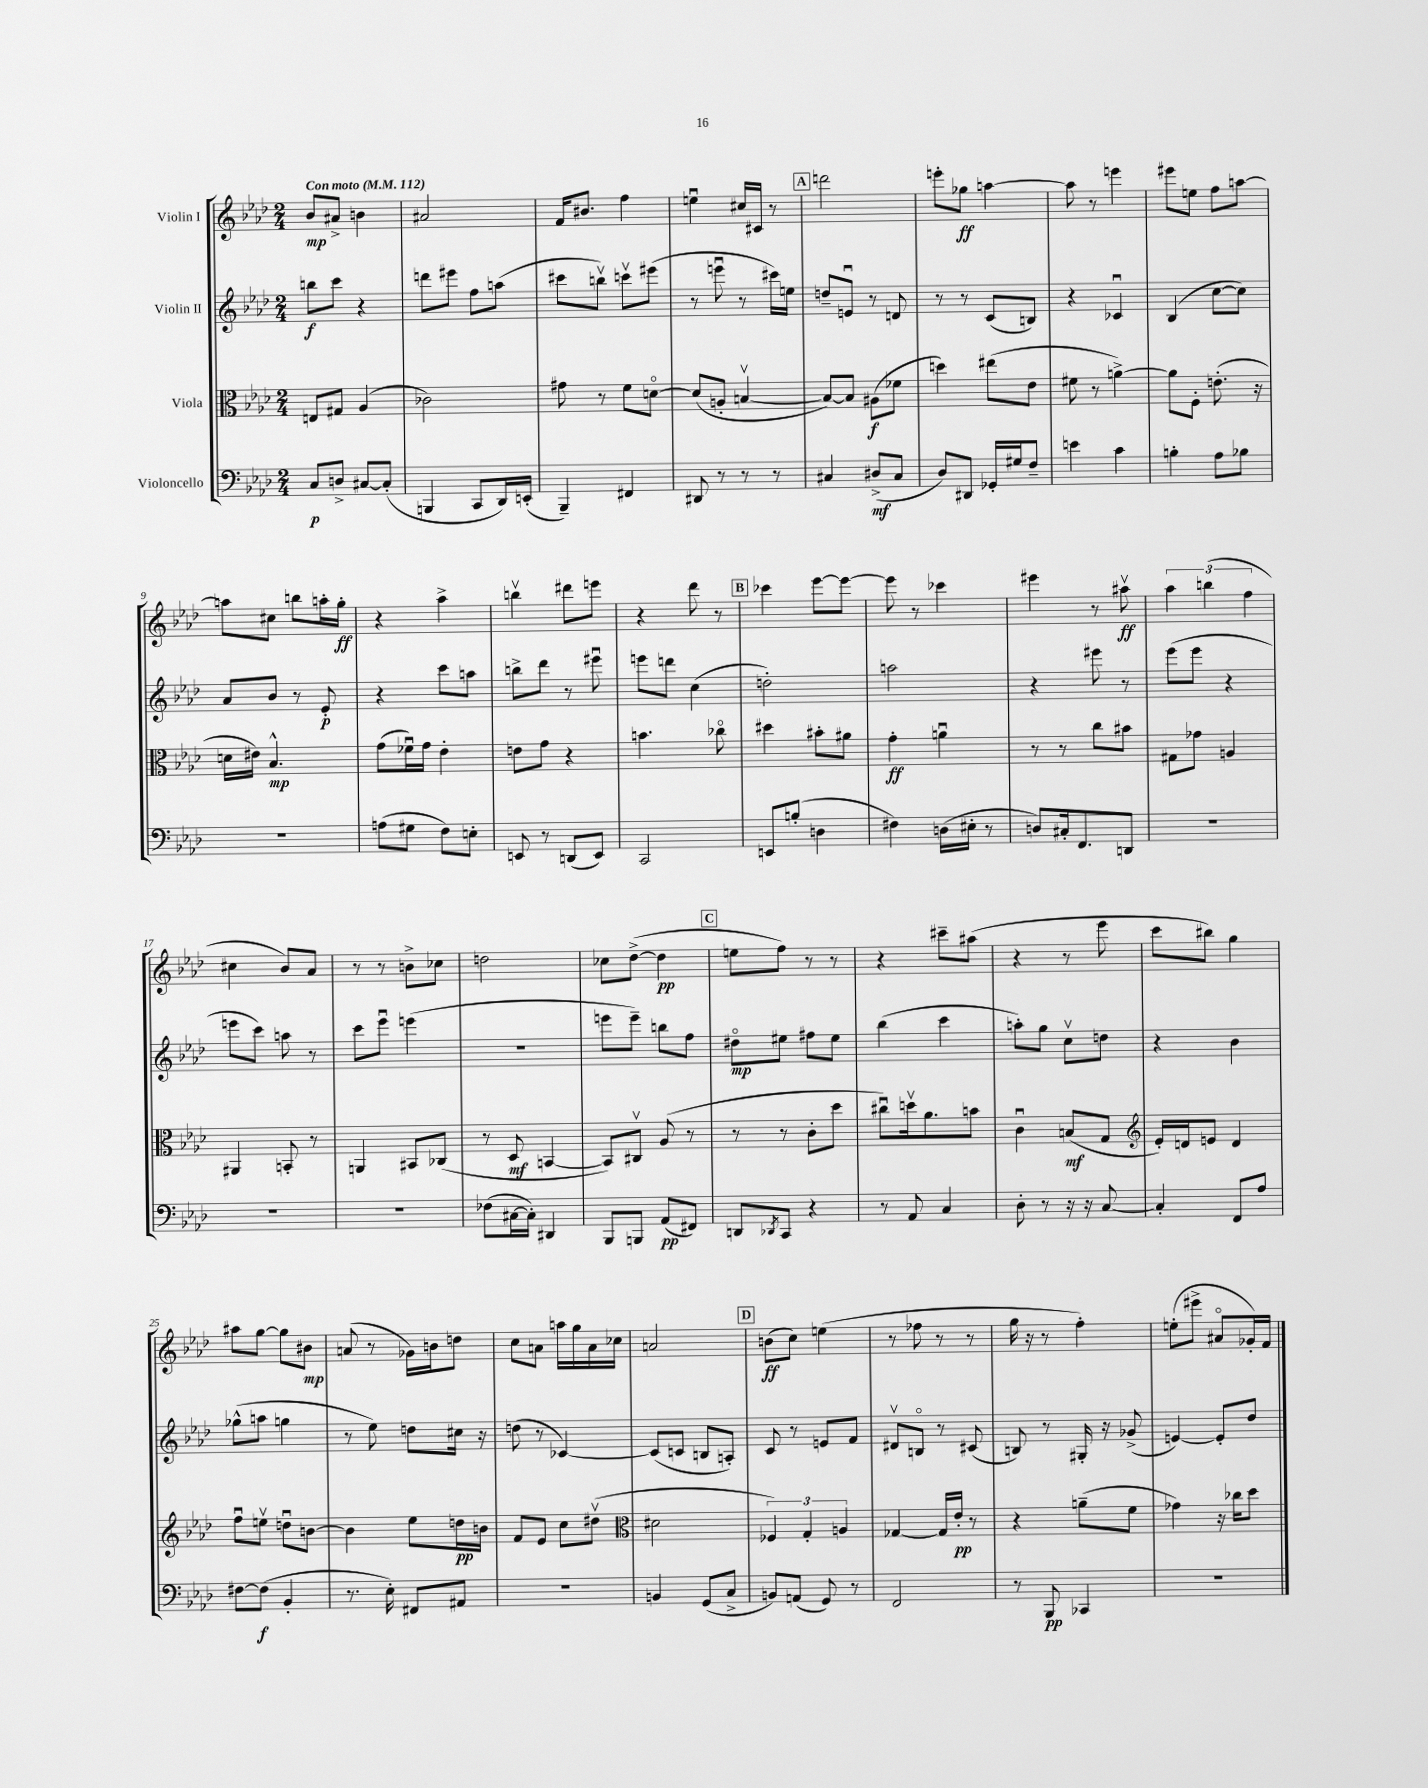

**kern	**dynam	**kern	**dynam	**kern	**dynam	**kern	**dynam
*part4	*part4	*part3	*part3	*part2	*part2	*part1	*part1
*staff4	*staff4	*staff3	*staff3	*staff2	*staff2	*staff1	*staff1
*I"Violoncello	*	*I"Viola	*	*I"Violin II	*	*I"Violin I	*
*clefF4	*	*clefC3	*	*clefG2	*	*clefG2	*
*k[b-e-a-d-]	*	*k[b-e-a-d-]	*	*k[b-e-a-d-]	*	*k[b-e-a-d-]	*
*M2/4	*	*M2/4	*	*M2/4	*	*M2/4	*
*MM112	*	*MM112	*	*MM112	*	*MM112	*
=1	=1	=1	=1	=1	=1	=1	=1
!	!	!	!	!	!	!LO:TX:a:B:t=Con moto	!
8C/L	p	8En/L	.	8bbn\L	f	8b-/L	mp
8Dn^/J	.	8G#X/J	.	8ccc\J	.	8a#X^/J	.
[8C#X/L	.	(4A-/	.	4r	.	4bn\	.
(8C#'/J]	.	.	.	.	.	.	.
=2	=2	=2	=2	=2	=2	=2	=2
4BBBn/	.	2c-X\)	.	8dddn\L	.	2a#X/	.
.	.	.	.	8eee#X\J	.	.	.
8CC/L	.	.	.	8ff\L	.	.	.
16DD-/L)	.	.	.	(8aan\J	.	.	.
(16EEn'/JJ	.	.	.	.	.	.	.
=3	=3	=3	=3	=3	=3	=3	=3
4BBB-~/)	.	8g#X\	.	8ccc#X\L	.	16f/KL	.
.	.	.	.	.	.	8.b#X/J	.
.	.	8r	.	8bbnv\J)	.	.	.
4FF#X/	.	8f\L	.	8cccnv\L	.	4ff\	.
.	.	[8dn\J	.	(8eee#X\J	.	.	.
=4	=4	=4	=4	=4	=4	=4	=4
8DD#X/	.	(8d/L]	.	8r	.	4eenu\	.
8r	.	8An'/J	.	8eeenu\	.	.	.
8r	.	[4Bnv/	.	8r	.	16cc#X/LL	.
.	.	.	.	.	.	16c#X/JJ	.
8r	.	.	.	16ccc#X\LL)	.	8r	.
.	.	.	.	16een\JJ	.	.	.
!!LO:REH:place=s1:t=A
=5	=5	=5	=5	=5	=5	=5	=5
4C#X/	.	8B/L_)	.	8ddn~/L	.	2dddn\	.
.	.	8B/J]	.	8enu/J	.	.	.
(8D#X^/L	mf	(8A#X\L	f	8r	.	.	.
8C#/J	.	8f-X\J	.	8dn/	.	.	.
=6	=6	=6	=6	=6	=6	=6	=6
8D-/L)	.	4ddn\)	.	8r	.	8eeen'\L	.
8DD#X/J	.	.	.	8r	.	8gg-X\J	ff
16GG-X'/LL	.	(8ee#X\L	.	(8c/L	.	[4aan\	.
16G#X/J	.	.	.	.	.	.	.
8F~/J	.	8e-\J	.	8Bn/J)	.	.	.
=7	=7	=7	=7	=7	=7	=7	=7
4en\	.	8f#X\	.	4r	.	8aa\]	.
.	.	8r	.	.	.	8r	.
4c\	.	[4an^\)	.	4c-Xu/	.	4eeen\	.
=8	=8	=8	=8	=8	=8	=8	=8
4Bn'\	.	8a\L]	.	(4B-/	.	8eee#X\L	.
.	.	8F'\J	.	.	.	8een\J	.
8A-\L	.	(8.en'\	.	[8cc\L	.	8ff\L	.
8B-X\J	.	.	.	8cc\J])	.	[8aan\J	.
.	.	16r	.	.	.	.	.
!!LO:LB:g=z
=9	=9	=9	=9	=9	=9	=9	=9
2r	.	16dn\LL	.	8a-/L	.	8aan\L]	.
.	.	16e#X\JJ)	.	.	.	.	.
.	.	4.B-^^/	mp	8b-/J	.	8cc#X\J	.
.	.	.	.	8r	.	8bbn\L	.
.	.	.	.	8e-'/	p	16aan'\L	.
.	.	.	.	.	.	16gg'\JJ	ff
=10	=10	=10	=10	=10	=10	=10	=10
(8An\L	.	(8g\L	.	4r	.	4r	.
8G#X\J	.	16f-Xu\L)	.	.	.	.	.
.	.	16g\JJ	.	.	.	.	.
8F\L)	.	4e-'\	.	8ccc\L	.	4aa-^\	.
8En'\J	.	.	.	8aan\J	.	.	.
=11	=11	=11	=11	=11	=11	=11	=11
8EEn/	.	8en\L	.	8bbn^\L	.	4bbnv\	.
8r	.	8g\J	.	8ddd-\J	.	.	.
(8DDn/L	.	4r	.	8r	.	8ddd#X\L	.
8EE/J)	.	.	.	8eee#Xu\	.	8eeen\J	.
=12	=12	=12	=12	=12	=12	=12	=12
2CC/	.	4.bn\	.	8eeen\L	.	4r	.
.	.	.	.	8dddn\J	.	.	.
.	.	.	.	(4cc\	.	8ddd-\	.
.	.	8cc-X\	.	.	.	8r	.
!!LO:REH:place=s1:t=B
=13	=13	=13	=13	=13	=13	=13	=13
8EEn/L	.	4dd#X\	.	2ddn'\)	.	4ccc-X\	.
(8Bn'/J	.	.	.	.	.	.	.
4Dn\	.	8b#X'\L	.	.	.	[8eee-\L	.
.	.	8a#X\J	.	.	.	8eee-\J_	.
=14	=14	=14	=14	=14	=14	=14	=14
4F#X\)	.	4g'\	ff	2aan\	.	8eee-\]	.
.	.	.	.	.	.	8r	.
(16Dn\LL	.	4anu\	.	.	.	4ccc-X\	.
16E#X'\JJ	.	.	.	.	.	.	.
8r	.	.	.	.	.	.	.
=15	=15	=15	=15	=15	=15	=15	=15
8Dn/L)	.	8r	.	4r	.	4eee#X\	.
16C#X'/k	.	8r	.	.	.	.	.
8.FF/	.	.	.	.	.	.	.
.	.	8cc\L	.	8eee#X\	.	8r	.
8DDn/J	.	8b#X\J	.	8r	.	8aa#Xv\	ff
=16	=16	=16	=16	=16	=16	=16	=16
2r	.	8G#X\L	.	(8eee-\L	.	6aa-\	.
.	.	8g-X\J	.	8eee-\J	.	.	.
.	.	.	.	.	.	(6bbn\	.
.	.	4An/	.	4r	.	.	.
.	.	.	.	.	.	6ff\	.
!!LO:LB:g=z
=17	=17	=17	=17	=17	=17	=17	=17
2r	.	4AA#X/	.	8eeen\L	.	4cc#X\	.
.	.	.	.	8ccc\J)	.	.	.
.	.	8BBn'/	.	8aan\	.	8b-/L)	.
.	.	8r	.	8r	.	8a-/J	.
=18	=18	=18	=18	=18	=18	=18	=18
2r	.	4AAn/	.	8ccc\L	.	8r	.
.	.	.	.	8eee-u\J	.	8r	.
.	.	8BB#X/L	.	(4eeen\	.	8bn^\L	.
.	.	(8C-X/J	.	.	.	8cc-X\J	.
=19	=19	=19	=19	=19	=19	=19	=19
(8F-X\L	.	8r	.	2r	.	2ddn\	.
[16C#X\L	.	8D-/	mf	.	.	.	.
16C#'\JJ])	.	.	.	.	.	.	.
4DD#X/	.	[4BBn/	.	.	.	.	.
=20	=20	=20	=20	=20	=20	=20	=20
8BBB-/L	.	8BB/L])	.	8eeen\L	.	8cc-X\L	.
8BBBn/J	.	8C#Xv/J	.	8eee~\J)	.	([8dd-^\J	.
(8AA-/L	pp	(8A-/	.	8bbn\L	.	4dd-\]	pp
8FF#X/J)	.	8r	.	8ff\J	.	.	.
!!LO:REH:place=s1:t=C
=21	=21	=21	=21	=21	=21	=21	=21
8DDn/L	.	8r	.	8dd#X\L	mp	8een\L	.
8qDD-X/	.	.	.	.	.	.	.
8CC/J	.	8r	.	8ee#X\J	.	8ff\J)	.
4r	.	8c'\L	.	8ff#X\L	.	8r	.
.	.	8dd-\J	.	8ee#\J	.	8r	.
=22	=22	=22	=22	=22	=22	=22	=22
8r	.	8cc#Xu\L)	.	(4bb-\	.	4r	.
8AA-/	.	16ddnv\k	.	.	.	.	.
.	.	8.a-\	.	.	.	.	.
4C/	.	.	.	4ccc\	.	8ccc#X~\L	.
.	.	8bn\J	.	.	.	(8aa#X\J	.
=23	=23	=23	=23	=23	=23	=23	=23
8D-'\	.	4cu\	.	8aan'\L)	.	4r	.
8r	.	.	.	8gg\J	.	.	.
16r	.	(8Bn/L	mf	8ccv\L	.	8r	.
16r	.	.	.	.	.	.	.
[8C/	.	8G/J	.	8ddn\J	.	8eee-\	.
=24	=24	=24	=24	=24	=24	=24	=24
*	*	*clefG2	*	*	*	*	*
4C'/]	.	16e-'/LL)	.	4r	.	8ccc\L	.
.	.	16dn/J	.	.	.	.	.
.	.	8en/J	.	.	.	8bb#X\J)	.
8FF/L	.	4d/	.	4b-\	.	4gg\	.
8A-/J	.	.	.	.	.	.	.
!!LO:LB:g=z
=25	=25	=25	=25	=25	=25	=25	=25
[8F#X\L	.	8ffu\L	.	(8gg-X^^\L	.	8aa#X\L	.
(8F#\J]	f	8eenv\J	.	8aan\J	.	[8gg\J	.
4BB-'/	.	8ddnu\L	.	4ggn\	.	8gg\L]	.
.	.	[8bn\J	.	.	.	8b#X\J	mp
=26	=26	=26	=26	=26	=26	=26	=26
8.r	.	4b\]	.	8r	.	(8an/	.
.	.	.	.	8ee-\)	.	8r	.
16E-'\)	.	.	.	.	.	.	.
8FF#X/L	.	8ee-\L	.	8ddn\L	.	16g-X\LL)	.
.	.	.	.	.	.	16bn\J	.
8AA#X/J	.	16ddn\L	pp	16cc#X\Jk	.	8ddn\J	.
.	.	16bn\JJ	.	16r	.	.	.
=27	=27	=27	=27	=27	=27	=27	=27
2r	.	8f/L	.	(8ddn\	.	8cc\L	.
.	.	8e-/J	.	8r	.	8an\J	.
.	.	8cc\L	.	[4c-X/)	.	16aan\LL	.
.	.	.	.	.	.	16gg\	.
.	.	(8dd#Xv\J	.	.	.	16a\	.
.	.	.	.	.	.	16cc-X\JJ	.
=28	=28	=28	=28	=28	=28	=28	=28
*	*	*clefC3	*	*	*	*	*
4BBn/	.	2d#X\	.	(8c-/L]	.	2an/	.
.	.	.	.	8cn/J	.	.	.
(8GG/L	.	.	.	8Bn/L	.	.	.
8C^/J	.	.	.	8An'/J)	.	.	.
!!LO:REH:place=s1:t=D
=29	=29	=29	=29	=29	=29	=29	=29
8BBn/L)	.	6F-X/)	.	8c/	.	(8bn\L	ff
(8AAn/J	.	.	.	8r	.	8cc\J)	.
.	.	6G'/	.	.	.	.	.
8GG/)	.	.	.	8en/L	.	(4een\	.
.	.	6An/	.	.	.	.	.
8r	.	.	.	8f/J	.	.	.
=30	=30	=30	=30	=30	=30	=30	=30
2FF/	.	[4G-X/	.	8d#Xv/L	.	8r	.
.	.	.	.	8Bn/J	.	8ff-X\	.
.	.	16G-/LL]	.	8r	.	8r	.
.	.	16e-'/JJ	pp	.	.	.	.
.	.	8r	.	(8c#X/	.	8r	.
=31	=31	=31	=31	=31	=31	=31	=31
8r	.	4r	.	8Bn/)	.	16gg\	.
.	.	.	.	.	.	16r	.
8BBB-/	pp	.	.	8r	.	8r	.
4CC-X/	.	(8an~\L	.	16G#X'/	.	4ff'\)	.
.	.	.	.	16r	.	.	.
.	.	8f\J	.	(8g-X^/	.	.	.
=32	=32	=32	=32	=32	=32	=32	=32
2r	.	4g-X\)	.	[4en/)	.	(8een'\L	.
.	.	.	.	.	.	8eee#X^\J	.
.	.	16r	.	8e'/L]	.	8a#X/L	.
.	.	16cc-X\KL	.	.	.	.	.
.	.	8dd-\J	.	8dd-/J	.	16g-X'/L)	.
.	.	.	.	.	.	16f/JJ	.
==	==	==	==	==	==	==	==
*-	*-	*-	*-	*-	*-	*-	*-
